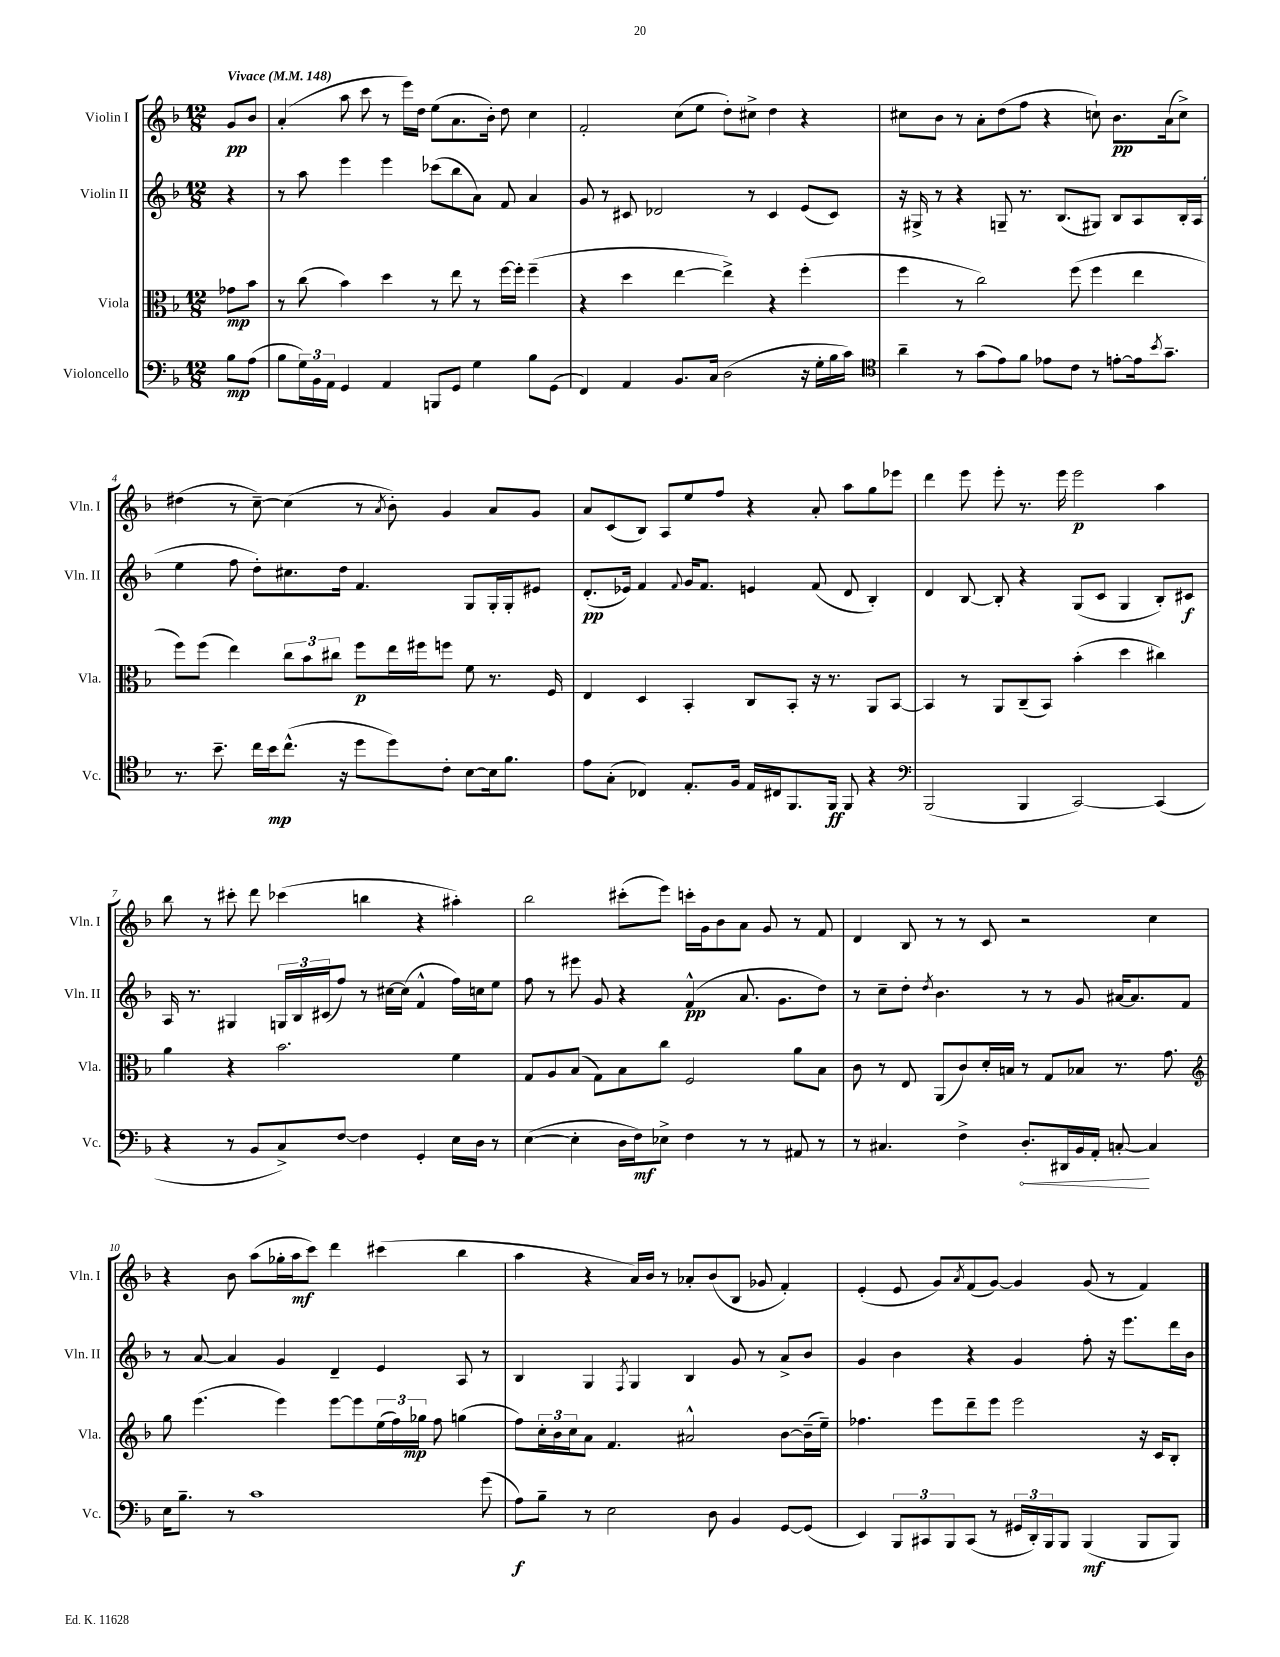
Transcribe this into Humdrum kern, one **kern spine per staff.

**kern	**kern	**kern	**kern
*staff4	*staff3	*staff2	*staff1
*clefF4	*clefC3	*clefG2	*clefG2
*k[b-]	*k[b-]	*k[b-]	*k[b-]
*M12/8	*M12/8	*M12/8	*M12/8
*MM148	*MM148	*MM148	*MM148
8B-	8g-	4r	8g
(8A	8b-	.	8b-
=	=	=	=
8B-	8r	8r	(4a'
24G)	(8cc	8aa	.
24BB-	.	.	.
24AA	.	.	.
4GG	4b-)	4eee	8aa
.	.	.	8ccc
4AA	4dd	4eee	8r
.	.	.	16eee)
.	.	.	16dd
8BBB	8r	(8ccc-	(8ee
8GG	8ee	8bb-	8.a
4G	8r	8a)	.
.	.	.	16b-')
.	[16ff	8f	8dd
.	16ff']	.	.
8B-	(4ff~	4a	4cc
(8GG	.	.	.
=	=	=	=
4FF)	4r	8g	2f'
.	.	8r	.
4AA	4dd	8c#	.
.	.	2d-	.
8.BB-	[4ee	.	(8cc
.	.	.	8ee
16C	.	.	.
(2D	4ee^])	.	8dd')
.	.	8r	8cc#^
.	4r	4c#	4dd
16r	(4ff'	(8e	4r
16G'	.	.	.
16B-	.	8c#)	.
16c)	.	.	.
=	=	=	=
*clefC4	*	*	*
4a~	4ff	16r	8cc#
.	.	16G#^	.
.	.	8r	8b-
8r	8r	4r	8r
(8g	2cc)	.	8a'
8e)	.	8G~	(8dd
8f	.	8.r	8ff
8e-	.	.	4r
.	.	(8.B-	.
8c	(8ff	.	.
8r	4ff	8G#)	8cc`)
[8e'	.	8B-	8.b-
16e]	4ee	8A	.
8qb-	.	.	.
8.g~	.	.	(16a
.	.	16B-'	8cc^)
.	.	(16A	.
=	=	=	=
8.r	8ff)	4ee	(4dd#
.	(8ff	.	.
8.b-~	.	.	.
.	4ee)	8ff	8r
16cc	.	8dd')	[8cc~)
16b-	.	.	.
(8.cc^^	12cc	8.cc#	(4cc]
.	12b-	.	.
.	12cc#	.	.
16r	.	16dd	.
8dd	8ff	4.f	8r
.	.	.	8qa
8dd)	16ee	.	8b-')
.	16ff#	.	.
8c'	8ff	.	4g
[8B-	8f	8G	.
16B-]	8.r	16G'	8a
8.f	.	16G'	.
.	.	8e#	8g
.	16F	.	.
=	=	=	=
8e	4E	(8.d'	8a
(8G'	.	.	(8c
.	.	16e-)	.
4C-)	4D	4f	8B-)
.	.	.	8A
.	.	8qqf	.
8.E'	4BB-'	16g	8ee
.	.	8.f	.
.	.	.	8ff
16F	.	.	.
16E	8C	4e	4r
16C#	.	.	.
8.FF	8BB-'	.	.
.	16r	(8f	8a'
16FF	8.r	.	.
8FF	.	8d	8aa
4r	8AA	4B-')	8gg
.	[8BB-	.	8eee-
=	=	=	=
*clefF4	*	*	*
(2BBB-	4BB-]	4d	4ddd
.	8r	[8B-	8eee
.	8AA	8B-']	8eee'
4BBB-	(8C~	4r	8.r
.	8BB-)	.	.
.	.	.	16eee
[2CC)	(4b-'	(8G	2eee
.	.	8c	.
.	4dd	4G	.
(4CC]	4cc#)	8B-')	4aa
.	.	8c#	.
=	=	=	=
4r	4a	16A	8bb-
.	.	8.r	.
.	.	.	8r
8r	4r	4G#	8ccc#'
8BB-	.	.	8ddd
8C^)	2.b-	24G	(4ccc-
.	.	24B-	.
.	.	(24c#	.
[8F	.	8ff)	.
4F]	.	8r	4bb
.	.	[16cc#	.
.	.	(16cc#]	.
4GG'	.	4f^^	4r
16E	4f	16ff)	4aa#')
16D	.	16cc	.
8r	.	8ee	.
=	=	=	=
([4E	8G	8ff	2bb-
.	8A	8r	.
4E']	(8B-	8eee#	.
.	8G)	8g	.
16D	8B-	4r	(8ccc#'
16F)	.	.	.
8E-^	8cc	.	8eee)
4F	2F	(4f^^	16ccc'
.	.	.	16g
.	.	.	8b-
8r	.	8.a	8a
8r	.	.	8g
.	.	8.g	.
8AA#	8a	.	8r
8r	8B-	8dd)	8f
=	=	=	=
8r	8c	8r	4d
4.C#	8r	8cc~	.
.	8E	8dd'	8B-
.	.	8qdd	.
.	(8AA	4.b-	8r
4F^	8c)	.	8r
.	16d'	.	8c
.	16B	.	.
8.D'	8r	8r	2r
.	8G	8r	.
16DD#	.	.	.
16BB-	8B-	8g	.
16AA'	.	.	.
[8C'	8.r	[16a#	.
.	.	8.a#]	.
4C]	.	.	4cc
.	8.g	.	.
.	.	8f	.
=	=	=	=
*	*clefG2	*	*
16E	8gg	8r	4r
8.B-~	.	.	.
.	(4.eee	[8a	.
8r	.	4a]	8b-
1c	.	.	(8aa
.	4eee)	4g	16gg-'
.	.	.	16aa
.	.	.	8ccc)
.	[8eee	4d~	4ddd
.	8eee]	.	.
.	(24ee	4e	(4ccc#
.	24ff)	.	.
.	24gg-	.	.
.	8ff	.	.
.	(4gg	8A	4bb-
(8g	.	8r	.
=	=	=	=
8A)	8ff)	4B-	4aa
8B-~	24cc'	.	.
.	24b-	.	.
.	24cc	.	.
8r	8a	4G	4r
2E	4.f	.	.
.	.	8qF	.
.	.	4G	16a)
.	.	.	16b-
.	.	.	8r
.	2a#^^	4B-	8a-'
8D	.	.	(8b-
4BB-	.	8g	8B-
.	.	8r	8g-
[8GG	[8b-	8a^	4f')
(8GG]	(16b-~]	8b-	.
.	16ee~)	.	.
=	=	=	=
4EE)	4.ff-	4g	(4e'
12BBB-	.	4b-	8e
12CC#	.	.	.
.	8eee	.	8g)
12BBB-	.	.	.
.	.	.	8qa
(8CC#	8ddd~	4r	(8f
8r	8eee	.	[8g)
24GG#	2eee	4g	4g]
24DD')	.	.	.
24BBB-	.	.	.
8BBB-	.	.	.
(4BBB-	.	8ff'	(8g
.	.	16r	8r
.	.	8.eee	.
8BBB-	16r	.	4f)
.	16c	.	.
8BBB-)	8B-'	16ddd	.
.	.	16b-	.
==	==	==	==
*-	*-	*-	*-
